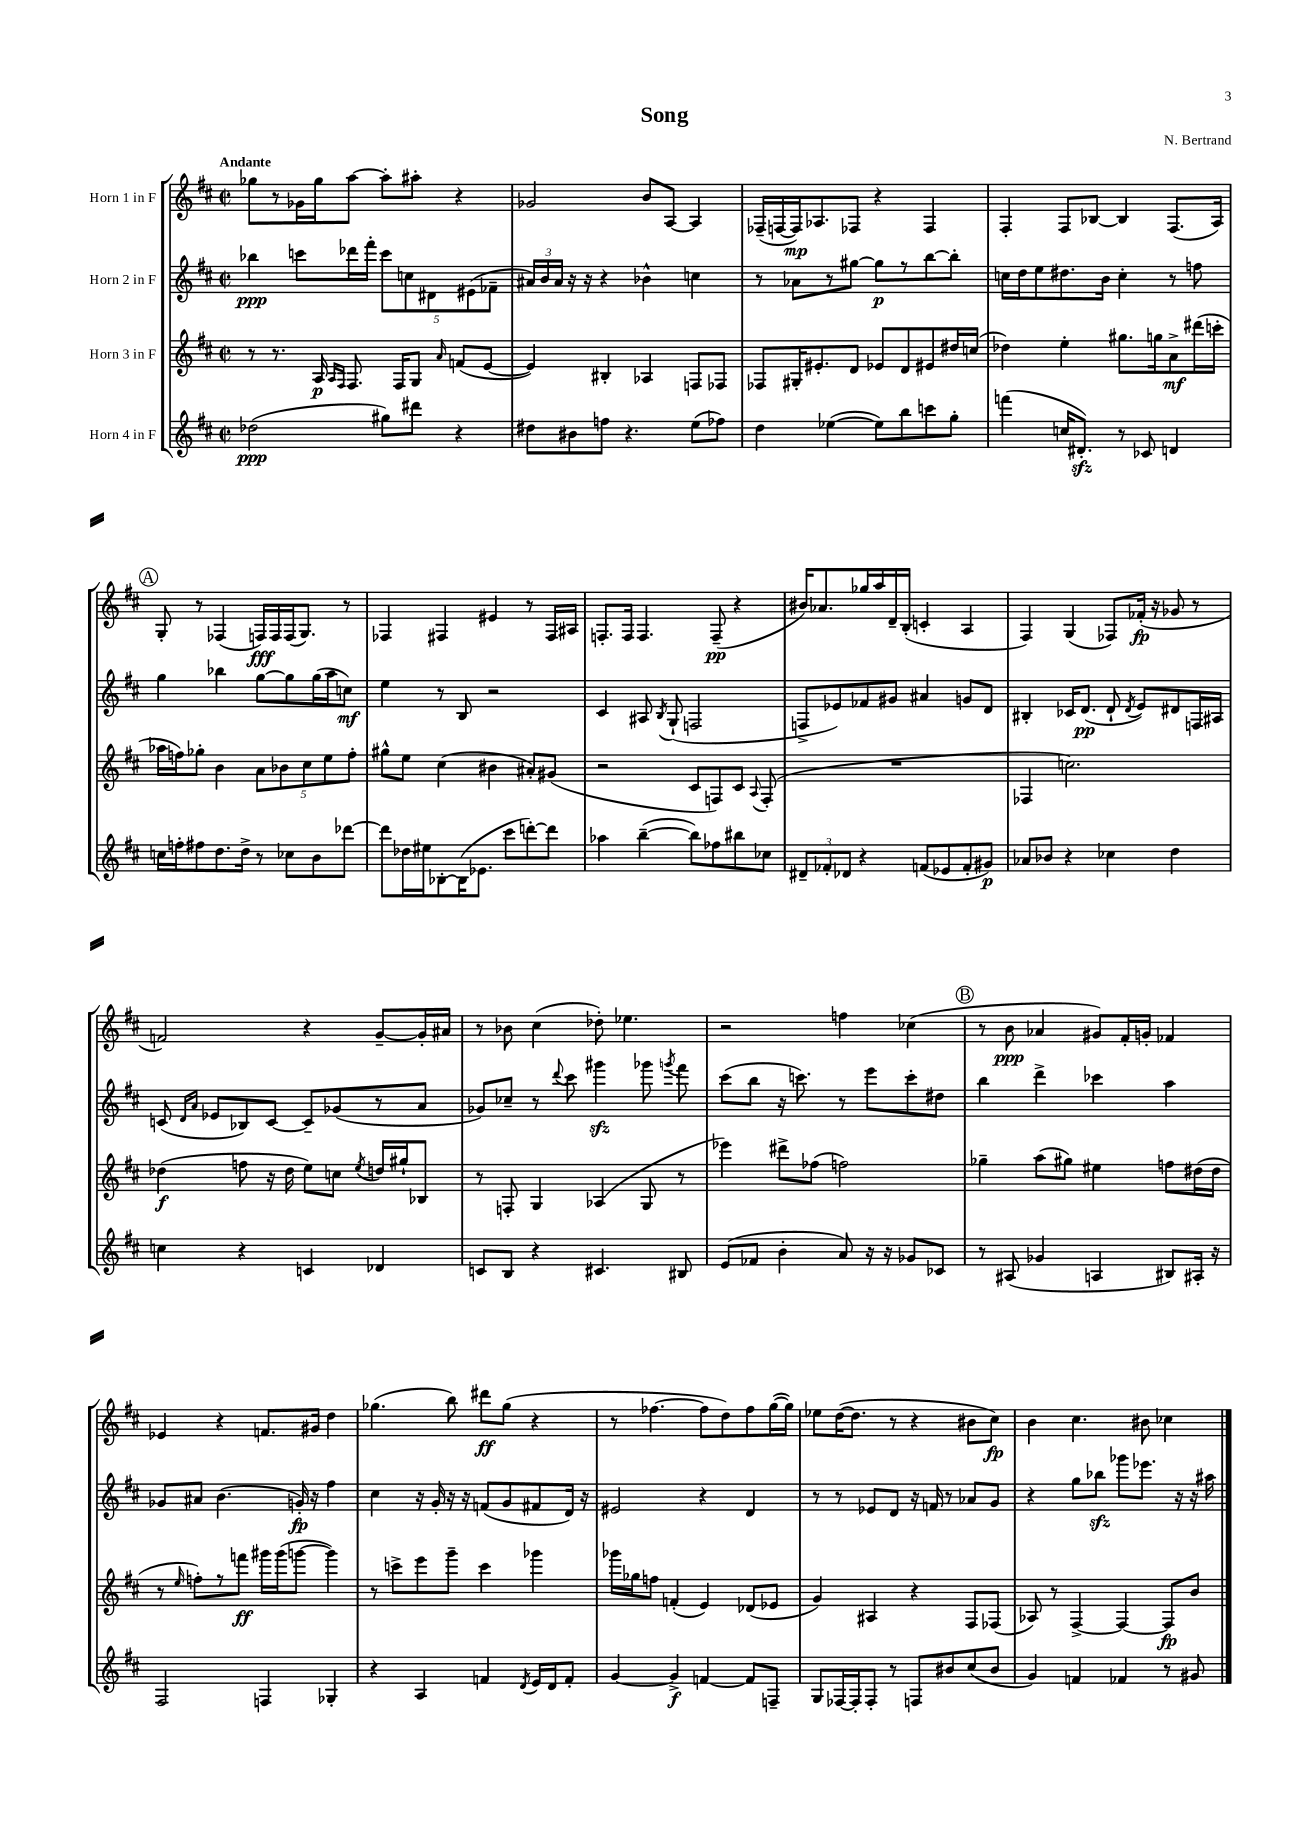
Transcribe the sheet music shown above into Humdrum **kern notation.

**kern	**kern	**kern	**kern
*staff4	*staff3	*staff2	*staff1
*clefG2	*clefG2	*clefG2	*clefG2
*k[f#c#]	*k[f#c#]	*k[f#c#]	*k[f#c#]
*M2/2	*M2/2	*M2/2	*M2/2
*met(c|)	*met(c|)	*met(c|)	*met(c|)
(2dd-\	8r	4bb-\	8gg-\L
.	8.r	.	8r
.	.	8ccc\L	16g-\L
.	16A/	.	16gg-\J
.	16qqA/LL	.	.
.	16qqF#/JJ	.	.
.	8.F#/	16ddd-\L	[8aa\J
.	.	16fff#'\JJ	.
8gg#\L)	.	10ccc\L	8aa'\]L
.	16F#/LK	.	.
.	.	10cc\	.
8ddd#\J	8G/J	.	8aa#'\J
.	.	10d#\	.
.	16qqa/	.	.
4r	(8f/L	.	4r
.	.	(10e#\	.
.	[8e/J	.	.
.	.	10f-~\J	.
=	=	=	=
8dd#\L	4e/])	24a#/LL)	2g-/
.	.	24b/	.
.	.	24a#/JJ	.
8b#\	.	16r	.
.	.	16r	.
8ff\J	4B#'/	4r	.
4.r	.	.	.
.	4A-/	4b-^^\	8b/L
.	.	.	[8A/J
(8ee\L	8F/L	4cc\	4A/]
8ff-\J)	8F-/J	.	.
=	=	=	=
4dd\	8F-/L	8r	(16F-~/LL
.	.	.	[16F/
.	16G#'/K	8a-\L	16F/]J)
.	8.e#'/	.	8.A-/
([4ee-\	.	8r	.
.	8d/J	[8gg#\J	8F-/J
8ee-\]L)	8e-/L	8gg#\]L	4r
8bb\	8d/	8r	.
8ccc\	8e#/	[8bb\	4F-/
8gg'\J	16dd#/L	8bb'\]J	.
.	(16cc/JJ	.	.
=	=	=	=
(4fff\	4dd-\)	16cc\LL	4F#'/
.	.	16dd\J	.
.	.	8ee\	.
16cc/LK	4ee'\	8.dd#\	8F#/L
8.d#'/J)	.	.	.
.	.	.	[8B-/J
.	.	16b\Jk	.
8r	8.gg#\L	4cc'\	4B-/]
8c-/	.	.	.
.	16gg\k	.	.
4d/	8a^\	8r	(8.F#/L
.	(16ddd#\L	8ff\	.
.	16ccc'\JJ	.	16A/Jk)
=	=	=	=
16cc\LL	16aa-\LL	4gg\	8G'/
16ff'\J	16ff\J)	.	.
8ff#\	8gg-'\J	.	8r
8.dd\	4b\	4bb-\	(4F-/
16dd^\Jk	.	.	.
8r	10a\L	[8gg\L	16F/LL)
.	.	.	16F/
.	10b-\	.	.
8cc-\L	.	8gg\]	(16F/J
.	.	.	8.G/J)
.	10cc#\	.	.
8b\	.	(16gg\L	.
.	10ee\	.	.
.	.	16aa\J	.
[8ddd-\J	.	8cc\J)	8r
.	10ff'\J	.	.
=	=	=	=
8ddd-\]L	8gg#^^\L	4ee\	4F-/
16dd-\L	8ee\J	.	.
16ee#\J	.	.	.
[8B-'\	(4cc#\	8r	4F#/
(16B-\]K	.	8B/	.
8.e-\J	.	.	.
.	4b#\	2r	4e#/
8ccc#\L	.	.	.
[8ddd'\)	8a#'/L)	.	8r
8ddd\]J	(8g#/J	.	16F#/LL
.	.	.	16A#/JJ
=	=	=	=
4aa-\	2r	4c#/	8.F'/L
.	.	.	16F/Jk
([4bb~\	.	8A#/	4.F/
.	.	8qB/	.
.	.	(8G`/	.
8bb\]L)	8c#/L	2F/	.
8ff-\	8F/)	.	(8F~/
8bb#\	8c#/J	.	4r
.	8qqA/	.	.
8cc-\J	(8F'/	.	.
=	=	=	=
12d#~/L	1r	8F^/L	16b#/LK)
.	.	.	8.a-/
12f-'/	.	.	.
.	.	8e-/)	.
12d-/J	.	.	.
4r	.	8f-/	16gg-/L
.	.	.	16aa/
.	.	8g#/J	16d~/
.	.	.	(16B'/JJ
(8f/L	.	4a#/	4c'/
8e-/	.	.	.
8f'/	.	8g/L	4A/
8g#/J)	.	8d/J	.
=	=	=	=
8a-/L	4F-/	4B#'/	4F#/)
8b-/J	.	.	.
4r	2.cc\)	16c-/LK	(4G/
.	.	(8.d/J	.
4cc-\	.	8d`/	8F-/L)
.	.	8qd/	.
.	.	8e/L)	(16f-'/Jk
.	.	.	16r
4dd\	.	8d#/	8g-/
.	.	16F/L	8r
.	.	16A#/JJ	.
=	=	=	=
4cc\	(4dd-\	(8c/	2f/)
.	.	16qqd/LL	.
.	.	16qqa/JJ	.
.	.	8e-/L	.
4r	8ff\	8B-/)	.
.	16r	[8c/J	.
.	16dd-\	.	.
4c/	8ee\L)	8c~/]L	4r
.	8cc\J	(8g-/	.
.	8qee/	.	.
4d-/	16dd/LL	8r	[8g~/L
.	16gg#`/J	.	.
.	8B-/J	8a/J	16g'/]L
.	.	.	16a#/JJ
=	=	=	=
8c/L	8r	8g-/L)	8r
8B/J	8F'/	8cc-~/J	8b-\
4r	4G/	8r	(4cc#\
.	.	8qqddd/	.
.	.	8ccc#\	.
4.c#/	(4A-/	4ggg#\	8dd-'\)
.	.	.	4.ee-\
.	8G/	8ggg-\	.
.	.	8qggg/	.
8B#/	8r	8fff#\	.
=	=	=	=
(8e/L	4eee-\)	(8ccc#\L	2r
8f-/J	.	8bb\J	.
4b'\	8ddd#^\L	16r	.
.	.	8.ccc\)	.
.	(8ff-\J	.	.
8a/)	2ff\)	8r	4ff\
16r	.	8eee\L	.
16r	.	.	.
8g-/L	.	8ccc'\	(4cc-\
8c-/J	.	8dd#\J	.
=	=	=	=
8r	4gg-~\	4bb\	8r
(8A#/	.	.	8b\
4g-/	(8aa\L	4ddd^\	4a-/
.	8gg#\J)	.	.
4A/	4ee#\	4ccc-\	8g#/L)
.	.	.	16f#'/L
.	.	.	16g'/JJ
8B#/L)	8ff\L	4aa\	4f-/
16A#'/Jk	(16dd#\L	.	.
16r	16dd#\JJ	.	.
=	=	=	=
2F#/	8r	8g-/L	4e-/
.	16qqee/	.	.
.	8ff'\L)	8a#/J	.
.	8r	(4.b\	4r
.	8fff\J	.	.
4F/	16ggg#\LL	.	8.f/L
.	(16ggg#\J	.	.
.	[8ggg\J	16g'/)	.
.	.	16r	16g#/Jk
4G-'/	4ggg\])	4ff#\	4dd\
=	=	=	=
4r	8r	4cc#\	(4.gg-\
.	8ccc^\L	.	.
4A/	8eee\	16r	.
.	.	16g'/	.
.	8ggg~\J	16r	8bb\)
.	.	16r	.
4f/	4ccc\	(8f/L	8ddd#\L
.	.	8g/	(8gg-\J
8qd/	.	.	.
16e/LL	4ggg-\	8f#/	4r
16d/J	.	.	.
8f'/J	.	16d/Jk)	.
.	.	16r	.
=	=	=	=
[4g/	16ggg-\LL	2e#/	8r
.	16gg-\J	.	.
.	8ff\J	.	[4.ff-\
4g^/]	(4f'/	.	.
[4f/	4e/)	4r	8ff-\]L
.	.	.	8dd\)
8f/]L	(8d-/L	4d/	8ff-\
8F~/J	8e-/J	.	([16gg\L
.	.	.	16gg\]JJ)
=	=	=	=
8G/L	4g/)	8r	8ee-\L
[16F-/L	.	8r	([16dd\K
16F-'/]J	.	.	8.dd\]J
8F-'/J	4A#/	8e-/L	.
8r	.	8d/J	8r
8F/L	4r	16r	4r
.	.	16f/	.
8b#/	.	8r	.
(8cc#/	8F#/L	8a-/L	8b#\L
8b#/J	(8F-/J	8g/J	8cc#\J)
=	=	=	=
4g/)	8A-/)	4r	4b\
.	8r	.	.
4f/	[4F#^/	8gg\L	4.cc#\
.	.	8bb-\J	.
4f-/	4F#/_	8ggg-\L	.
.	.	8.eee-\J	8b#\
8r	8F#/]L	.	4cc-\
.	.	16r	.
8g#/	8b/J	16r	.
.	.	16aa#\	.
==	==	==	==
*-	*-	*-	*-
